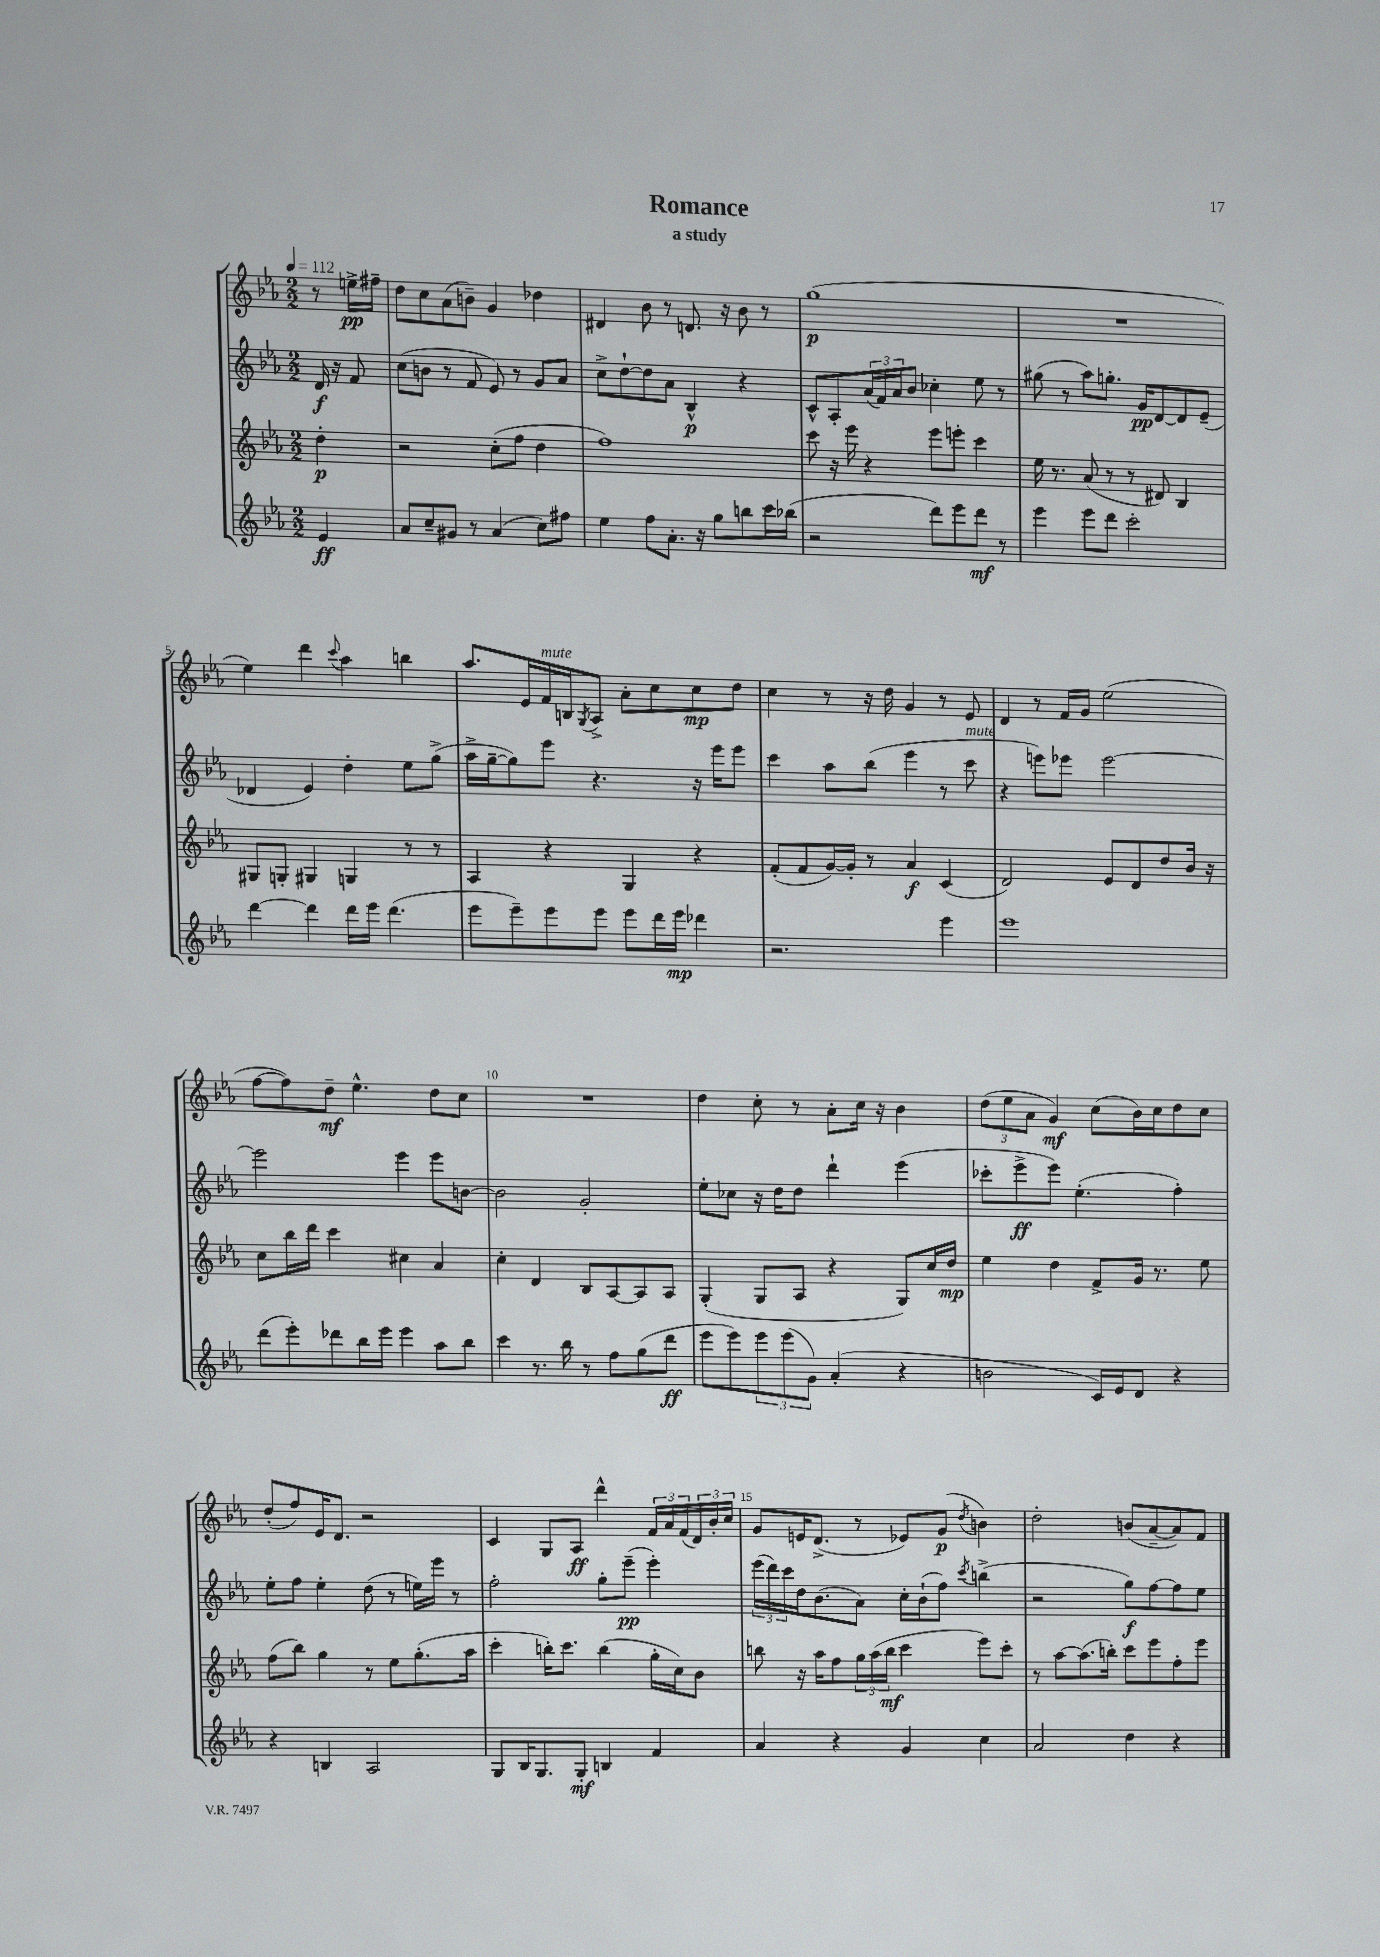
\header { title = "Romance" subtitle = "a study" }
<<
\new StaffGroup <<
\new Staff = "s0" {
    \clef treble \key ees \major \numericTimeSignature \time 2/2 \partial 4 \tempo 4 = 112
    r8 e''16->\pp fis''16-- |
    d''8 c''8 aes'8( b'8--) g'4 des''4 |
    dis'4 bes'8 r8 d'8. r16 bes'8 r8 |
    g''1\p( |
    R1 |
    ees''4) d'''4 \appoggiatura { c'''8 } aes''4 b''4 |
    aes''8. ees'16 f'16^\markup { \italic "mute" } b16 \acciaccatura { g8 } aes8-> aes'8-. c''8 c''8\mp d''8 |
    c''4 r8 r16 d''16 g'4 r8 ees'8 |
    d'4 r8 f'16 g'16 ees''2( |
    f''8~ f''8) d''8--\mf ees''4.-^ d''8 c''8 |
    R1 |
    d''4 c''8-. r8 aes'8-. c''16 r16 bes'4 |
    \tuplet 3/2 { d''8( ees''8 aes'8 } g'4\mf) c''8( bes'16) c''16 d''8 c''8 |
    d''8-.( f''8) ees'16 d'8. r2 |
    c'4 g8 aes8\ff d'''4-^ \tuplet 3/2 { f'16 aes'16 f'16( } \tuplet 3/2 { d'16) bes'16-. c''16 } |
    g'8 e'16 d'8.->( r8 ees'8) g'8\p( \acciaccatura { d''8 } b'4) |
    d''2-. b'8( aes'8~-- aes'8) f'8 \bar "|." |
}
\new Staff = "s1" {
    \clef treble \key ees \major \numericTimeSignature \time 2/2 \partial 4
    d'16\f r16 f'8 |
    c''8( b'8 r8 f'8 ees'8) r8 g'8 aes'8 |
    c''8-> d''8~-! d''8 aes'8 bes4-^\p r4 |
    c'8-^ aes8-. \tuplet 3/2 { aes'16( f'16) aes'16 } bes'8 ces''4-. ees''8 r8 |
    gis''8( r8 aes''8) g''8.-. g'16\pp d'8~ d'8 ees'8--( |
    des'4 ees'4) d''4-. ees''8 g''8->( |
    aes''16-> g''16~-- g''8) ees'''8 r4. r16 ees'''16 ees'''8 |
    c'''4 aes''8 bes''8( ees'''4 r8 c'''8^\markup { \italic "mute" } |
    r4 e'''8) ees'''8 ees'''2~ |
    ees'''2 ees'''4 ees'''8 b'8~ |
    b'2 g'2-. |
    ees''8-. ces''8 r16 d''16 d''8 d'''4-! ees'''4( |
    ces'''8-. ees'''8->\ff ees'''8) ees''4.-.( f''4-.) |
    ees''8-. f''8 ees''4-. d''8( r8 e''16) ees'''16 r8 |
    f''2-. g''8-. ees'''8--\pp( ees'''4-.) |
    \tuplet 3/2 { ees'''16( d'''16) c'''16 } d''16 bes'8.( aes'8) c''16-. bes'16-!( f''8) \acciaccatura { c'''8 } b''4->( |
    r2 g''8\f) f''8~ f''8 ees''8 \bar "|." |
}
\new Staff = "s2" {
    \clef treble \key ees \major \numericTimeSignature \time 2/2 \partial 4
    d''4-.\p |
    r2 c''8-.( f''8 d''4 |
    f''1) |
    c'''8 r16 ees'''16 r4 ees'''8 e'''8-. c'''4 |
    ees''16 r8. aes'8( r8 r8 dis'8) bes4 |
    gis8 g8-. gis4 g4 r8 r8 |
    aes4 r4 g4 r4 |
    f'8-.( f'8 g'16~) g'16-. r8 aes'4\f c'4( |
    d'2) ees'8 d'8 d''8 bes'16 r16 |
    c''8 bes''16 d'''16 c'''4 cis''4 aes'4 |
    c''4-. d'4 bes8 aes8~ aes8 aes8 |
    g4-.( g8 aes8 r4 g8) c''16 d''16\mp |
    ees''4 d''4 f'8-> g'16 r8. ees''8 |
    f''8( bes''8) g''4 r8 ees''8 g''8.-.( aes''16 |
    c'''4-. b''16-.) c'''8. b''4( g''16-. c''16) bes'8 |
    b''8 r16 aes''16 f''8 \tuplet 3/2 { g''16 aes''16( b''16\mf } c'''4 ees'''8) c'''8-. |
    r8 aes''8~ aes''8.( b''16-.) c'''8 ees'''8 f''8-. ees'''8 \bar "|." |
}
\new Staff = "s3" {
    \clef treble \key ees \major \numericTimeSignature \time 2/2 \partial 4
    ees'4\ff |
    aes'8 c''8-- gis'8 r8 aes'4( c''8) fis''8 |
    ees''4 f''8 aes'8.-. r16 g''8 b''8 c'''16 bes''16( |
    r2 d'''8) ees'''8 d'''8\mf r8 |
    ees'''4 ees'''8 d'''8 c'''2-. |
    d'''4~ d'''4 d'''16 ees'''16 d'''4.( |
    ees'''8 ees'''8--) ees'''8 ees'''8 ees'''8 d'''16 ees'''16\mp des'''4 |
    r2. ees'''4 |
    ees'''1 |
    d'''8( ees'''8-.) des'''8 bes''16 ees'''16 ees'''4 aes''8 bes''8 |
    c'''4 r8. bes''16 r8 f''8 g''8( d'''8\ff |
    ees'''8 ees'''8) \tuplet 3/2 { ees'''8 ees'''8( g'8) } aes'4-.( r4 |
    b'2 c'16) ees'16 d'8 r4 |
    r4 b4 aes2 |
    g8 bes16 g8. g8-.\mf b4 f'4 |
    aes'4 r4 g'4 c''4 |
    aes'2 d''4 r4 \bar "|." |
}
>>
>>
\layout { \context { \Score \override BarNumber.break-visibility = ##(#f #t #t) barNumberVisibility = #(every-nth-bar-number-visible 5) } }
